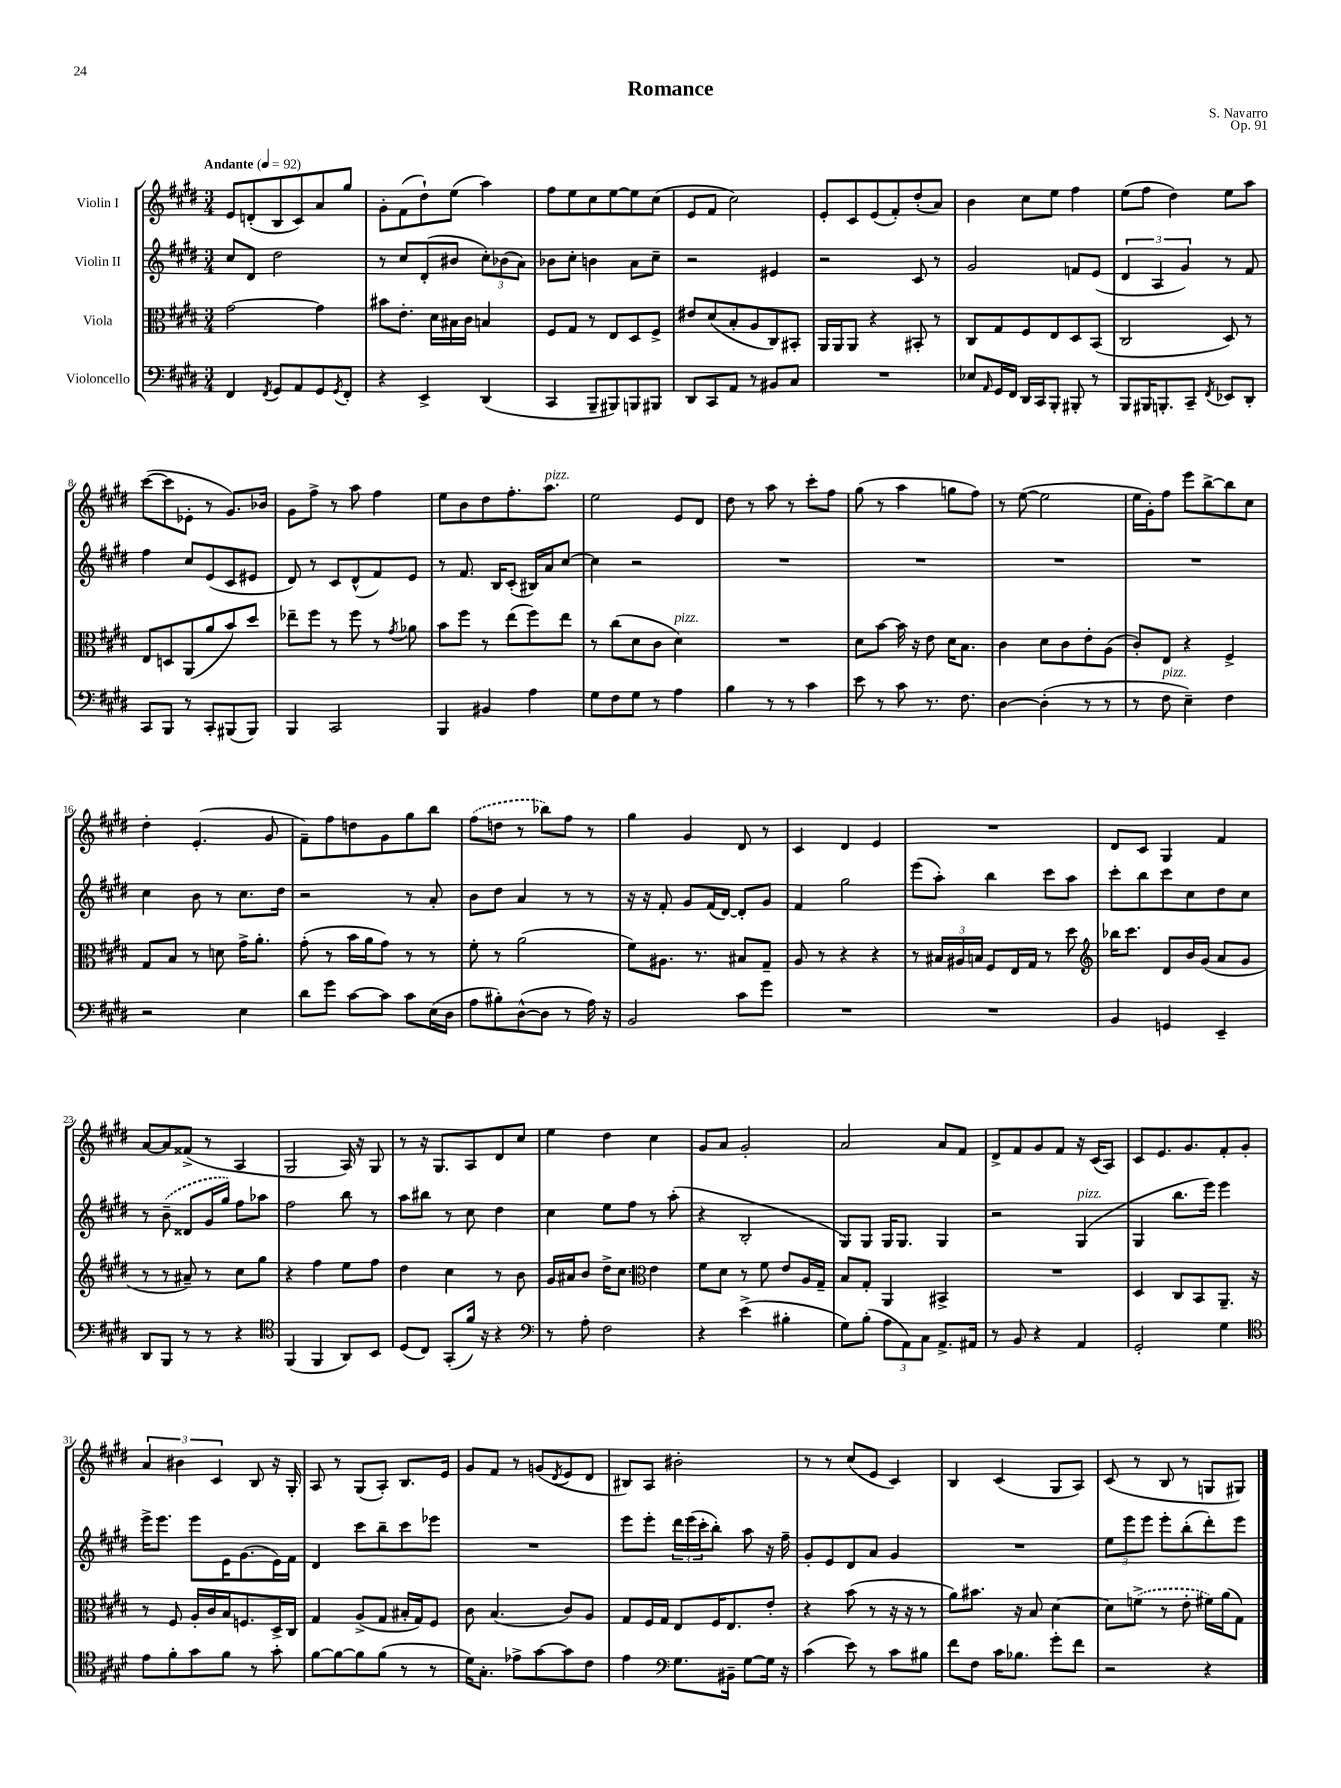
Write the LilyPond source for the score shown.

\header { title = "Romance" composer = "S. Navarro" opus = "Op. 91" }
<<
\new StaffGroup <<
\new Staff = "s0" \with { instrumentName = "Violin I" } {
    \clef treble \key e \major \numericTimeSignature \time 3/4 \tempo "Andante" 4 = 92
    e'8 d'8-.( b8 cis'8) a'8 gis''8 |
    gis'8-. fis'8( dis''8-!) e''8( a''4) |
    fis''8 e''8 cis''8 e''8~ e''8 cis''8( |
    e'8 fis'8 cis''2) |
    e'8-. cis'8 e'8( fis'8-.) dis''8-.( a'8) |
    b'4 cis''8 e''8 fis''4 |
    e''8( fis''8 dis''4) e''8 a''8 |
    cis'''8~( cis'''8 ees'8-. r8 gis'8.) bes'16 |
    gis'8 fis''8-> r8 a''8 fis''4 |
    e''8 b'8 dis''8 fis''8.-. a''8.^\markup { \italic "pizz." } |
    e''2 e'8 dis'8 |
    dis''8 r8 a''8 r8 cis'''8-. fis''8 |
    gis''8( r8 a''4 g''8 fis''8) |
    r8 e''8~( e''2 |
    e''16 gis'16-.) fis''8 e'''8 b''8~-> b''8 cis''8 |
    dis''4-. e'4.-.( gis'8 |
    fis'8--) fis''8 d''8 gis'8 gis''8 b''8 |
    \once \slurDashed fis''8( d''8 r8 bes''8) fis''8 r8 |
    gis''4 gis'4 dis'8 r8 |
    cis'4 dis'4 e'4 |
    R2. |
    dis'8 cis'8 gis4 fis'4 |
    a'8~ a'8 fisis'8->( r8 a4 |
    gis2 a16) r16 gis8 |
    r8 r16 gis8. a8 dis'8 cis''8 |
    e''4 dis''4 cis''4 |
    gis'8 a'8 gis'2-. |
    a'2 a'8 fis'8 |
    dis'8-> fis'8 gis'8 fis'8 r16 cis'16( a8) |
    cis'8 e'8. gis'8. fis'8-. gis'8-. |
    \tuplet 3/2 { a'4 bis'4 cis'4 } b8 r16 gis16-. |
    a8 r8 gis8( a8-.) b8. e'16 |
    gis'8 fis'8 r8 g'8( \acciaccatura { dis'8 } e'8 dis'8 |
    bis8) a8 bis'2-. |
    r8 r8 cis''8( e'8 cis'4) |
    b4 cis'4( gis8 a8) |
    cis'8( r8 b8 r8 g8 gis8) \bar "|." |
}
\new Staff = "s1" \with { instrumentName = "Violin II" } {
    \clef treble \key e \major \numericTimeSignature \time 3/4
    cis''8 dis'8 dis''2 |
    r8 cis''8 dis'8-.( bis'8 \tuplet 3/2 { cis''8-.) bes'8( a'8) } |
    bes'8 cis''8-. b'4 a'8 cis''8-- |
    r2 eis'4 |
    r2 cis'8 r8 |
    gis'2 f'8 e'8( |
    \tuplet 3/2 { dis'4 a4 gis'4) } r8 fis'8 |
    fis''4 cis''8 e'8( cis'8 eis'8 |
    dis'8) r8 cis'8 dis'8-^( fis'8) e'8 |
    r8 fis'8. b16 cis'8-.( bis16) a'16 cis''8~ |
    cis''4 r2 |
    R2. |
    R2. |
    R2. |
    R2. |
    cis''4 b'8 r8 cis''8. dis''16 |
    r2 r8 a'8-. |
    b'8 dis''8 a'4 r8 r8 |
    r16 r16 fis'8-. gis'8 fis'16( dis'16~) dis'8-. gis'8 |
    fis'4 gis''2 |
    e'''8( a''8-.) b''4 cis'''8 a''8 |
    cis'''8-. b''8 cis'''8 cis''8 dis''8 cis''8 |
    r8 \once \slurDashed b'8--( disis'8 gis'16 gis''16) fis''8 aes''8 |
    fis''2 b''8 r8 |
    a''8 bis''8 r8 cis''8 dis''4 |
    cis''4 e''8 fis''8 r8 a''8-.( |
    r4 b2-. |
    gis8) gis8 gis16 gis8. gis4 |
    r2 gis4^\markup { \italic "pizz." }( |
    gis4 b''8. e'''16) e'''4 |
    e'''16-> e'''8. e'''8 e'16 gis'8.( e'16) fis'16 |
    dis'4 cis'''8 b''8-- cis'''8 ees'''8 |
    R2. |
    e'''8 e'''8-. \tuplet 3/2 { dis'''16 e'''16( cis'''16-. } b''8-.) a''8 r16 fis''16-- |
    gis'8-. e'8 dis'8 a'8 gis'4 |
    R2. |
    \tuplet 3/2 { e''8 e'''8 e'''8 } e'''8-. b''8-.( dis'''8-.) e'''8 \bar "|." |
}
\new Staff = "s2" \with { instrumentName = "Viola" } {
    \clef alto \key e \major \numericTimeSignature \time 3/4
    gis'2~ gis'4 |
    bis'8 e'8.-. dis'16 bis16 cis'16 b4 |
    fis8 gis8 r8 e8 dis8 fis8-> |
    eis'8 dis'8( b8-. a8 cis8) bis,8-. |
    a,16 a,16 a,8 r4 bis,8-. r8 |
    cis8 gis8 fis8 e8 dis8 b,8( |
    cis2 dis8) r8 |
    e8 d8 a,8( a'8 b'8) dis''8 |
    ees''8-- fis''8 r8 fis''8 r8 \acciaccatura { gis'8 } aes'8 |
    b'8 fis''8 r8 e''8( fis''8) e''8 |
    r8 cis''8( dis'8 cis'8 dis'4^\markup { \italic "pizz." }) |
    R2. |
    dis'8 b'8~ b'16 r16 e'8 dis'16 b8. |
    cis'4 dis'8 cis'8 e'8-. a8( |
    cis'8-.) e8 r4 fis4-> |
    gis8 b8 r8 d'8 gis'16-> a'8.-. |
    gis'8-.( r8 b'16 a'16 gis'8) r8 r8 |
    fis'8-. r8 a'2( |
    fis'8) ais8. r8. bis8 gis8-- |
    a8 r8 r4 r4 |
    r8 \tuplet 3/2 { bis16 ais16 b16 } fis8 e16 gis16 r8 dis''8 |
    \clef treble bes''16 cis'''8. dis'8 b'16 gis'16( a'8 gis'8 |
    r8 r8 ais'8--) r8 cis''8 gis''8 |
    r4 fis''4 e''8 fis''8 |
    dis''4 cis''4 r8 b'8 |
    gis'16 ais'16 b'8 dis''16-> cis''8. \clef alto e'4 |
    fis'8 dis'8 r8 fis'8 e'8 a16 gis16-- |
    b8 gis8-. a,4 bis,4-> |
    R2. |
    dis4 cis8 b,8 a,8.-- r16 |
    r8 fis8 a16-. cis'16 b16 f8. dis16-> cis16 |
    gis4 a8->( gis8 bis16-. gis16) fis8 |
    cis'8 b4.( cis'8) a8 |
    gis8 fis16 gis16 e8 fis16 e8. e'8-. |
    r4 b'8( r8 r16 r16 r8 |
    a'8) bis'8. r16 b8 dis'4~ |
    dis'8 \once \slurDashed f'8->( r8 e'8-. fis'16) a'16( gis8) \bar "|." |
}
\new Staff = "s3" \with { instrumentName = "Violoncello" } {
    \clef bass \key e \major \numericTimeSignature \time 3/4
    fis,4 \acciaccatura { fis,8 } gis,8 a,8 gis,8 \acciaccatura { gis,8 } fis,8-. |
    r4 e,4-> dis,4( |
    cis,4 b,,8-- bis,,8) b,,8 bis,,8 |
    dis,8 cis,8 a,8 r8 bis,8 cis8 |
    R2. |
    ees8 \grace { a,16 } gis,16 fis,16 dis,16 cis,16 b,,8-. bis,,8-. r8 |
    b,,8 bis,,16 b,,8.-. cis,8-- \acciaccatura { fis,8 } ees,8 dis,8-. |
    cis,8 b,,8 r8 cis,8-. bis,,8( bis,,8) |
    b,,4 cis,2 |
    b,,4 bis,4 a4 |
    gis8 fis8 gis8 r8 a4 |
    b4 r8 r8 cis'4 |
    e'8 r8 cis'8 r8. fis8. |
    dis4~ dis4-.( r8 r8 |
    r8 fis8^\markup { \italic "pizz." } e4--) fis4 |
    r2 e4 |
    dis'8 gis'8 cis'8~ cis'8 cis'8 e16( dis16 |
    a8 bis8-.) dis8~-^( dis8 r8 a16) r16 |
    b,2 cis'8 gis'8 |
    R2. |
    R2. |
    b,4 g,4 e,4-- |
    dis,8 b,,8 r8 r8 r4 |
    \clef tenor fis,4( fis,4 a,8) b,8 |
    dis8( cis8) gis,8-.( fis'16) r16 r4 |
    \clef bass r8 a8-. fis2 |
    r4 e'4->( bis4-. |
    gis8) b8-.( \tuplet 3/2 { a8 a,8) cis8 } a,8.-> ais,16 |
    r8 b,8 r4 a,4 |
    gis,2-. gis4 |
    \clef tenor e'8 fis'8-. gis'8 fis'8 r8 gis'8-. |
    fis'8~ fis'8~ fis'8 fis'8( r8 r8 |
    dis'16) gis8.-. ees'8-> gis'8~ gis'8 cis'8 |
    e'4 \clef bass gis8. bis,16-- gis8~ gis16 r16 |
    cis'4( e'8) r8 cis'8 bis8 |
    fis'8 fis8 cis'16 bes8. gis'8-. fis'8 |
    r2 r4 \bar "|." |
}
>>
>>
